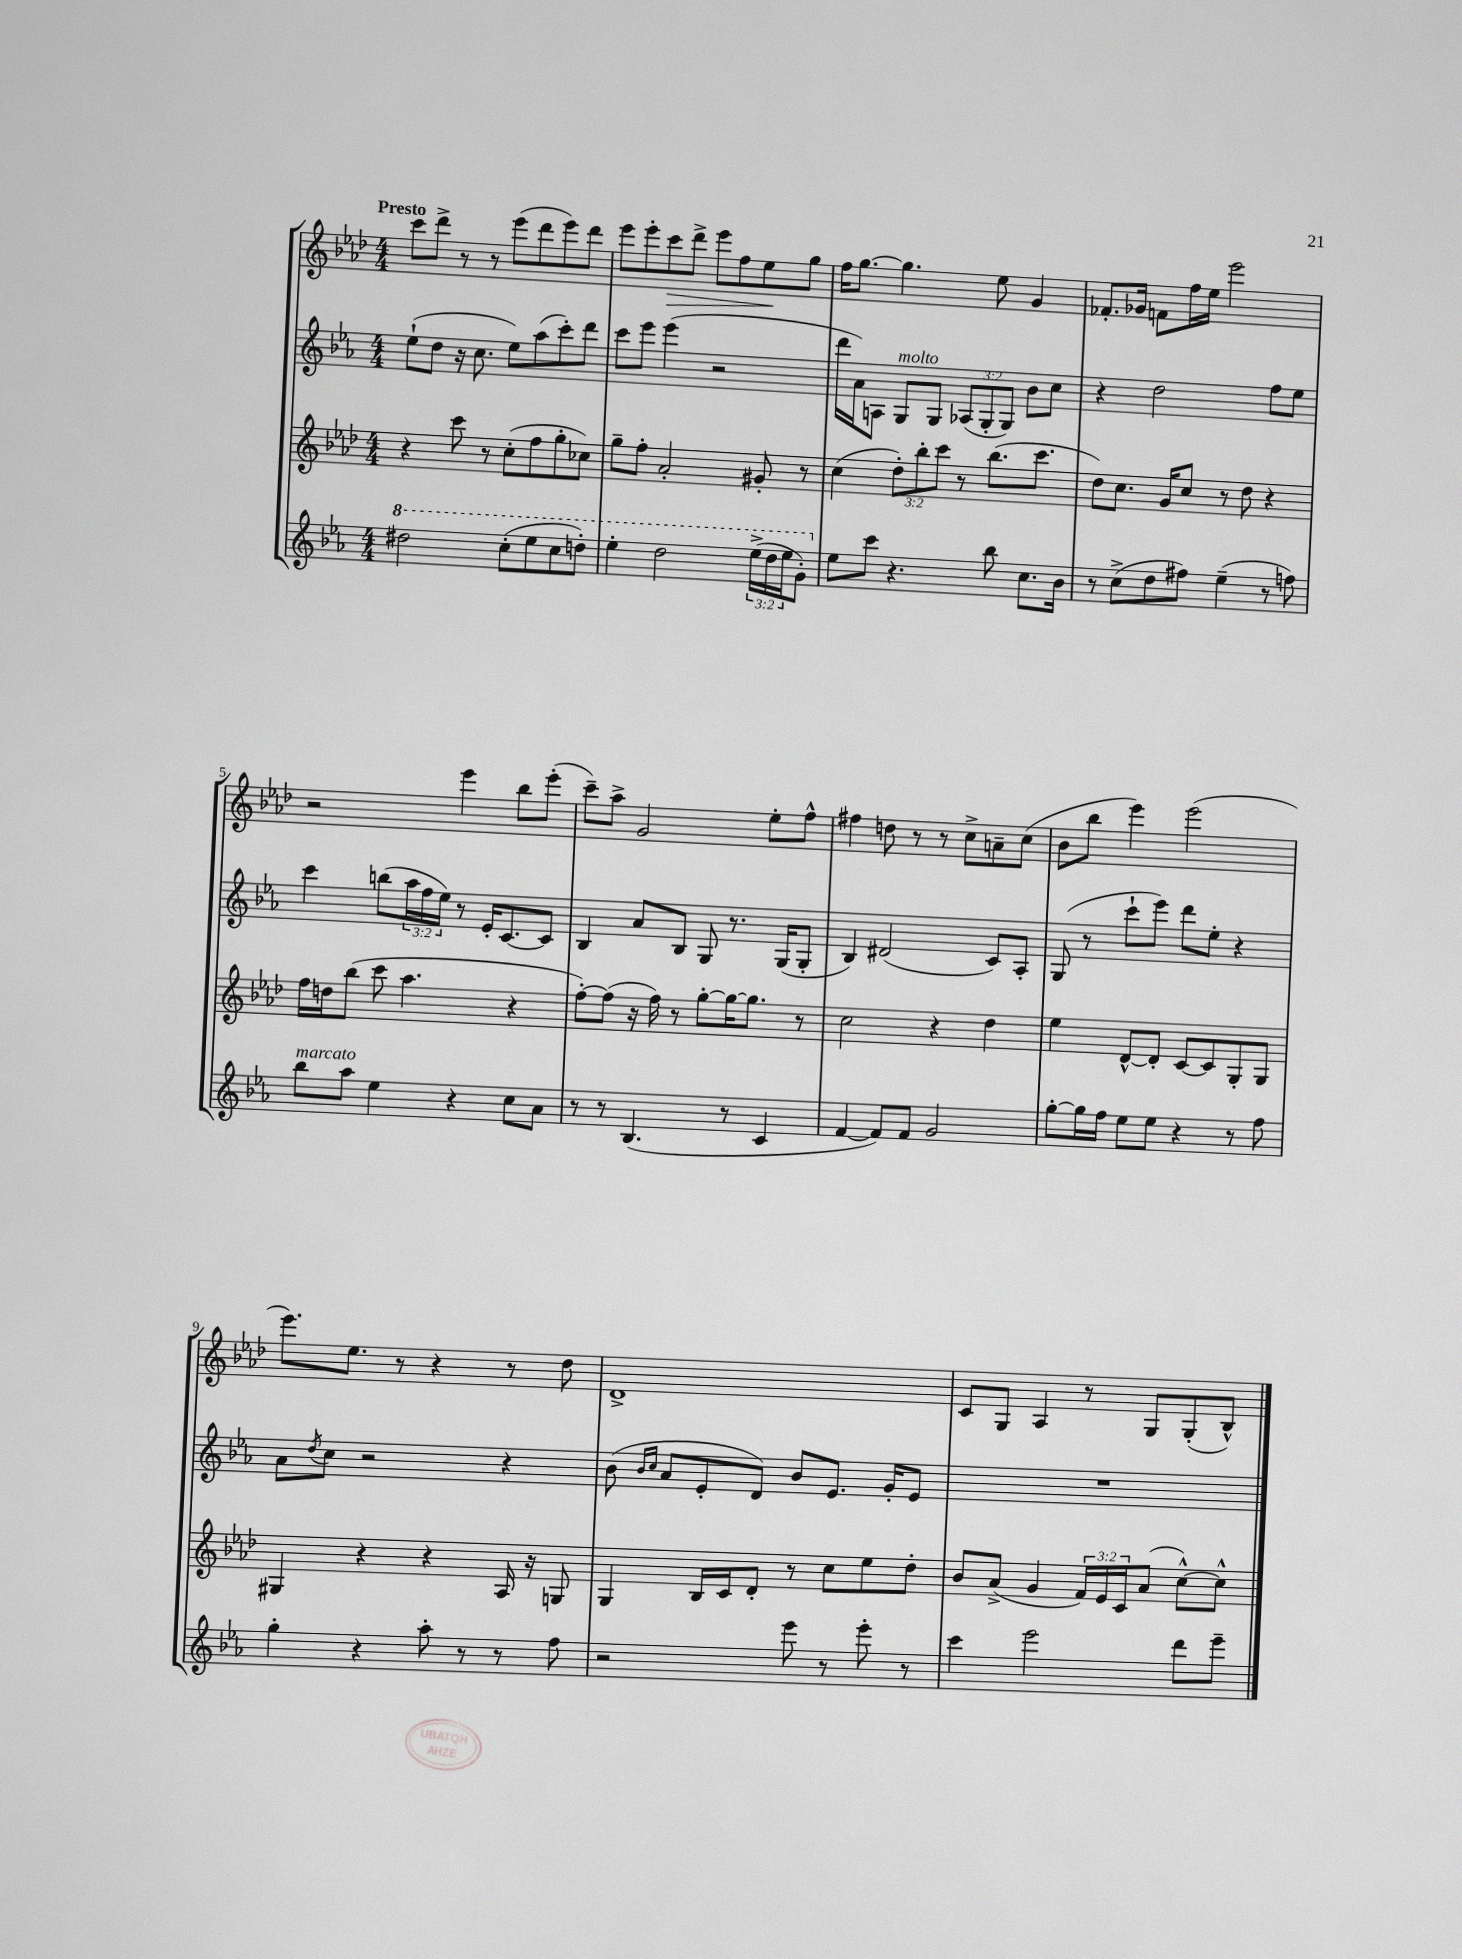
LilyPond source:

<<
\new StaffGroup <<
\new Staff = "s0" {
    \clef treble \key aes \major \numericTimeSignature \time 4/4 \tempo "Presto"
    c'''8 des'''8-> r8 r8 ees'''8( des'''8 ees'''8) des'''8 |
    ees'''8 ees'''8-. c'''8\> des'''8-> ees'''8 f''8 ees''8\! g''8 |
    f''16 g''8.~ g''4. ees''8 g'4 |
    fes'8.-. ges'16 f'8 f''16 ees''16 ees'''2 |
    r2 ees'''4 bes''8 ees'''8-.( |
    c'''8--) aes''8-> g'2 ees''8-. f''8-^ |
    fis''4 d''8 r8 r8 c''8-> a'8-- c''8( |
    bes'8 bes''8 ees'''4) ees'''2( |
    ees'''8.) ees''8. r8 r4 r8 des''8 |
    des'1-> |
    c'8 g8 aes4 r8 g8 g8-.( bes8-^) \bar "|." |
}
\new Staff = "s1" {
    \clef treble \key ees \major \numericTimeSignature \time 4/4 \override Staff.TupletNumber.text = #tuplet-number::calc-fraction-text
    ees''8-!( d''8 r16 c''8. ees''8) aes''8( c'''8-.) d'''8 |
    c'''8 ees'''8 ees'''4( r2 |
    d'''16 aes'16) a8 g8^\markup { \italic "molto" } g8 \tuplet 3/2 { aes8( g8-. g8) } bes'8 c''8 |
    r4 d''2 f''8 ees''8 |
    c'''4 b''8( \tuplet 3/2 { aes''16 f''16 ees''16) } r8 ees'16-. c'8.~ c'8 |
    bes4 aes'8 bes8 g8 r8. g16( g8-. |
    bes4) dis'2( c'8) aes8-. |
    g8( r8 c'''8-! ees'''8) d'''8 ees''8-. r4 |
    aes'8 \acciaccatura { d''8 } c''8 r2 r4 |
    bes'8( \grace { bes'16 c''16 } aes'8 ees'8-. d'8) bes'8 ees'8. g'16-. ees'8 |
    R1 \bar "|." |
}
\new Staff = "s2" {
    \clef treble \key aes \major \numericTimeSignature \time 4/4 \override Staff.TupletNumber.text = #tuplet-number::calc-fraction-text
    r4 c'''8 r8 c''8-.( f''8 g''8-. ces''8) |
    g''8-- f''8-. aes'2-. gis'8-. r8 |
    c''4( \tuplet 3/2 { des''8-.) bes''8-. c'''8 } r8 bes''8.( c'''8. |
    des''8) c''8. g'16 c''8 r8 des''8 r4 |
    f''16 d''16 bes''8( c'''8 aes''4. r4 |
    f''8~-.) f''8( r16 f''16) r8 g''8~-. g''16~ g''8. r8 |
    c''2 r4 des''4 |
    ees''4 des'8~-^ des'8-. c'8~ c'8 g8-. g8 |
    gis4 r4 r4 aes16 r16 g8 |
    g4 bes16 c'16 des'8-. r8 c''8 ees''8 des''8-. |
    bes'8 aes'8->( g'4 \tuplet 3/2 { f'16) ees'16 c'16 } aes'8( c''8~-^) c''8-^ \bar "|." |
}
\new Staff = "s3" {
    \clef treble \key ees \major \numericTimeSignature \time 4/4 \override Staff.TupletNumber.text = #tuplet-number::calc-fraction-text
    \ottava #1 dis'''2 c'''8-.( ees'''8 c'''8 d'''8-.) |
    ees'''4-. d'''2 \tuplet 3/2 { ees'''16->( d'''16 ees'''16 } g''8-.) \ottava #0 |
    ees''8 c'''8 r4. bes''8 c''8. bes'16 |
    r8 c''8->( d''8 fis''8) ees''4--( r8 f''8) |
    bes''8^\markup { \italic "marcato" } aes''8 ees''4 r4 c''8 aes'8 |
    r8 r8 bes4.( r8 c'4 |
    f'4~ f'8) f'8 g'2 |
    g''8~-. g''16 f''16 ees''8 ees''8 r4 r8 f''8 |
    g''4-. r4 aes''8-. r8 r8 f''8 |
    r2 ees'''8 r8 ees'''8-. r8 |
    c'''4 ees'''2 d'''8 ees'''8-- \bar "|." |
}
>>
>>
